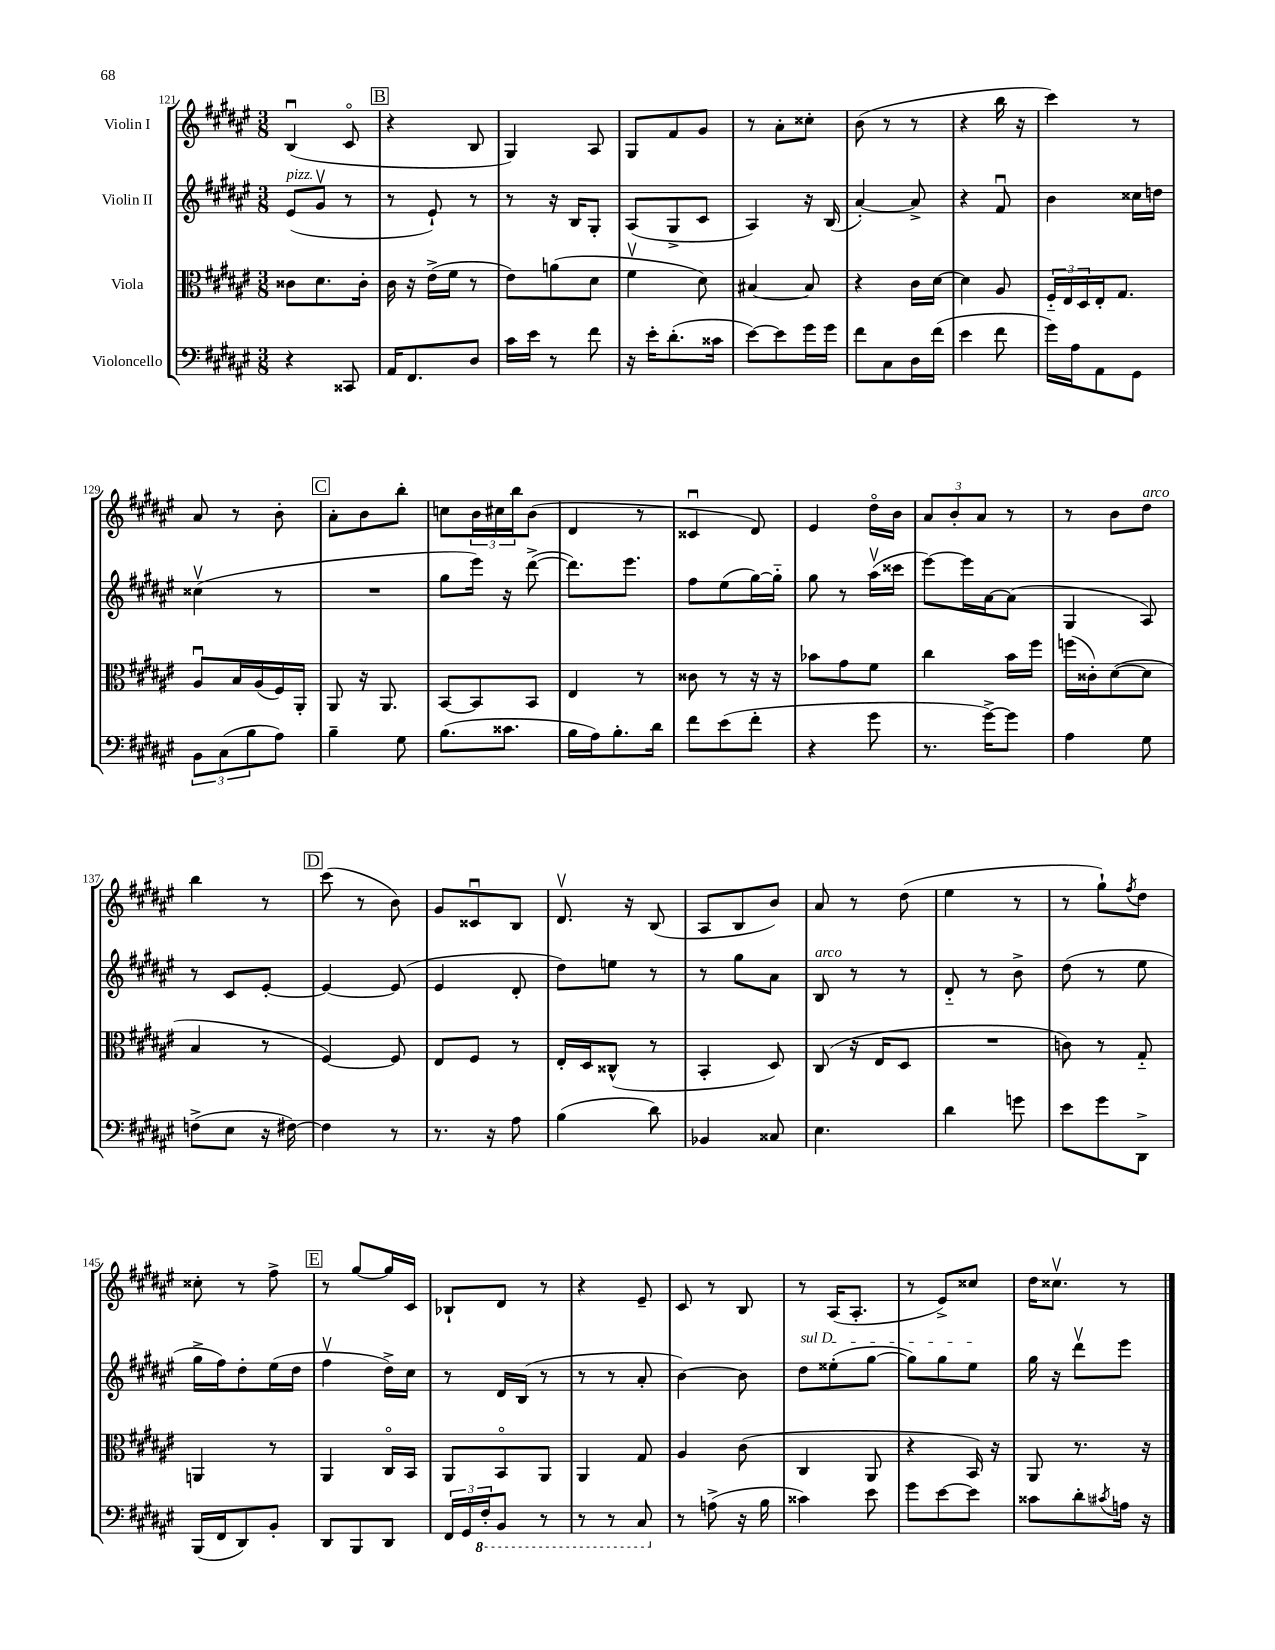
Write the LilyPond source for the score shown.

<<
\new StaffGroup <<
\new Staff = "s0" \with { instrumentName = "Violin I" } {
    \clef treble \key fis \major \numericTimeSignature \time 3/8
    b4\downbow( cis'8\flageolet |
    \mark \markup { \box "B" } r4 b8 |
    gis4) ais8 |
    gis8 fis'8 gis'8 |
    r8 ais'8-. cisis''8-. |
    b'8( r8 r8 |
    r4 b''16 r16 |
    cis'''4) r8 |
    ais'8 r8 b'8-. |
    \mark \markup { \box "C" } ais'8-. b'8 b''8-. |
    c''8 \tuplet 3/2 { b'16 cis''16 b''16 } b'8( |
    dis'4 r8 |
    cisis'4\downbow dis'8) |
    eis'4 dis''16\flageolet b'16 |
    \tuplet 3/2 { ais'8 b'8-. ais'8 } r8 |
    r8 b'8 dis''8^\markup { \italic "arco" } |
    b''4 r8 |
    \mark \markup { \box "D" } cis'''8( r8 b'8) |
    gis'8 cisis'8\downbow b8 |
    dis'8.\upbow r16 b8( |
    ais8 b8 b'8) |
    ais'8 r8 dis''8( |
    eis''4 r8 |
    r8 gis''8-!) \acciaccatura { fis''8 } dis''8 |
    cisis''8-. r8 fis''8-> |
    \mark \markup { \box "E" } r8 gis''8~ gis''16 cis'16 |
    bes8-! dis'8 r8 |
    r4 eis'8-- |
    cis'8 r8 b8 |
    r8 ais16( ais8.-. |
    r8 eis'8->) cisis''8 |
    dis''16 cisis''8.\upbow r8 \bar "|." |
}
\new Staff = "s1" \with { instrumentName = "Violin II" } {
    \clef treble \key fis \major \numericTimeSignature \time 3/8
    eis'8^\markup { \italic "pizz." }( gis'8\upbow r8 |
    \mark \markup { \box "B" } r8 eis'8-!) r8 |
    r8 r16 b16 gis8-. |
    ais8( gis8-> cis'8 |
    ais4) r16 b16( |
    ais'4~-.) ais'8-> |
    r4 fis'8\downbow |
    b'4 cisis''16 d''16 |
    cisis''4\upbow( r8 |
    \mark \markup { \box "C" } R4. |
    gis''8 eis'''16) r16 dis'''8~->( |
    dis'''8.) eis'''8. |
    fis''8 eis''8( gis''16~) gis''16-_ |
    gis''8 r8 ais''16\upbow( cisis'''16 |
    eis'''8~) eis'''16 ais'16~ ais'8( |
    gis4 ais8) |
    r8 cis'8 eis'8~-. |
    \mark \markup { \box "D" } eis'4~ eis'8( |
    eis'4 dis'8-. |
    dis''8) e''8 r8 |
    r8 gis''8 ais'8 |
    b8^\markup { \italic "arco" } r8 r8 |
    dis'8-_ r8 b'8-> |
    dis''8( r8 eis''8 |
    gis''16-> fis''16) dis''8-. eis''16( dis''16 |
    \mark \markup { \box "E" } fis''4\upbow dis''16->) cis''16 |
    r8 dis'16 b16( r8 |
    r8 r8 ais'8-. |
    b'4~) b'8 |
    \once \override TextSpanner.bound-details.left.text = \markup { \italic "sul D" } dis''8\startTextSpan eisis''8-.( gis''8~ |
    gis''8) gis''8 eis''8\stopTextSpan |
    gis''16 r16 dis'''8\upbow eis'''8 \bar "|." |
}
\new Staff = "s2" \with { instrumentName = "Viola" } {
    \clef alto \key fis \major \numericTimeSignature \time 3/8
    cisis'8 dis'8. cisis'16-. |
    \mark \markup { \box "B" } cis'16 r16 eis'16->( fis'16 r8 |
    eis'8) a'8( dis'8 |
    fis'4\upbow dis'8) |
    bis4~ bis8 |
    r4 cis'16 dis'16~ |
    dis'4 ais8 |
    \tuplet 3/2 { fis16-_ eis16 dis16 } eis16-. gis8. |
    ais8\downbow b16 ais16( fis16) ais,16-. |
    \mark \markup { \box "C" } ais,8 r16 ais,8. |
    b,8~ b,8 b,8 |
    eis4 r8 |
    cisis'8 r8 r16 r16 |
    bes'8 gis'8 fis'8 |
    cis''4 b'16 fis''16 |
    f''16( cisis'16-.) dis'8~( dis'8 |
    b4 r8 |
    \mark \markup { \box "D" } fis4~) fis8 |
    eis8 fis8 r8 |
    eis16-. dis16 cisis8-^( r8 |
    b,4-. dis8) |
    cis8( r16 eis16 dis8 |
    R4. |
    c'8) r8 gis8-_ |
    a,4 r8 |
    \mark \markup { \box "E" } ais,4 cis16\flageolet b,16 |
    ais,8 b,8\flageolet ais,8 |
    ais,4 gis8 |
    ais4 cis'8( |
    cis4 ais,8 |
    r4 b,16) r16 |
    ais,8 r8. r16 \bar "|." |
}
\new Staff = "s3" \with { instrumentName = "Violoncello" } {
    \clef bass \key fis \major \numericTimeSignature \time 3/8
    r4 cisis,8 |
    \mark \markup { \box "B" } ais,16 fis,8. dis8 |
    cis'16 eis'16 r8 fis'8 |
    r16 eis'16-. dis'8.-.( cisis'16 |
    eis'8~) eis'8 gis'16 gis'16 |
    fis'8 cis8 dis16 fis'16( |
    eis'4 fis'8 |
    gis'16) ais16 ais,8 gis,8 |
    \tuplet 3/2 { b,8 cis8( b8 } ais8) |
    \mark \markup { \box "C" } b4-- gis8 |
    b8.( cisis'8. |
    b16 ais16) b8.-. dis'16 |
    fis'8 eis'8( fis'8-. |
    r4 gis'8 |
    r8. gis'16~->) gis'8 |
    ais4 gis8 |
    f8->( eis8 r16 fis16~) |
    \mark \markup { \box "D" } fis4 r8 |
    r8. r16 ais8 |
    b4( dis'8) |
    bes,4 cisis8 |
    eis4. |
    dis'4 g'8 |
    eis'8 gis'8 dis,8-> |
    b,,16( fis,16 dis,8) b,8-. |
    \mark \markup { \box "E" } dis,8 b,,8 dis,8 |
    \tuplet 3/2 { fis,16 gis,16 \ottava #-1 fis,16-. } b,,8 r8 |
    r8 r8 cis,8 \ottava #0 |
    r8 a8->( r16 b16 |
    cisis'4) eis'8 |
    gis'8 eis'8~ eis'8 |
    cisis'8 dis'8-. \acciaccatura { cis'8 } a16 r16 \bar "|." |
}
>>
>>
\layout { \context { \Score currentBarNumber = #121 } }
